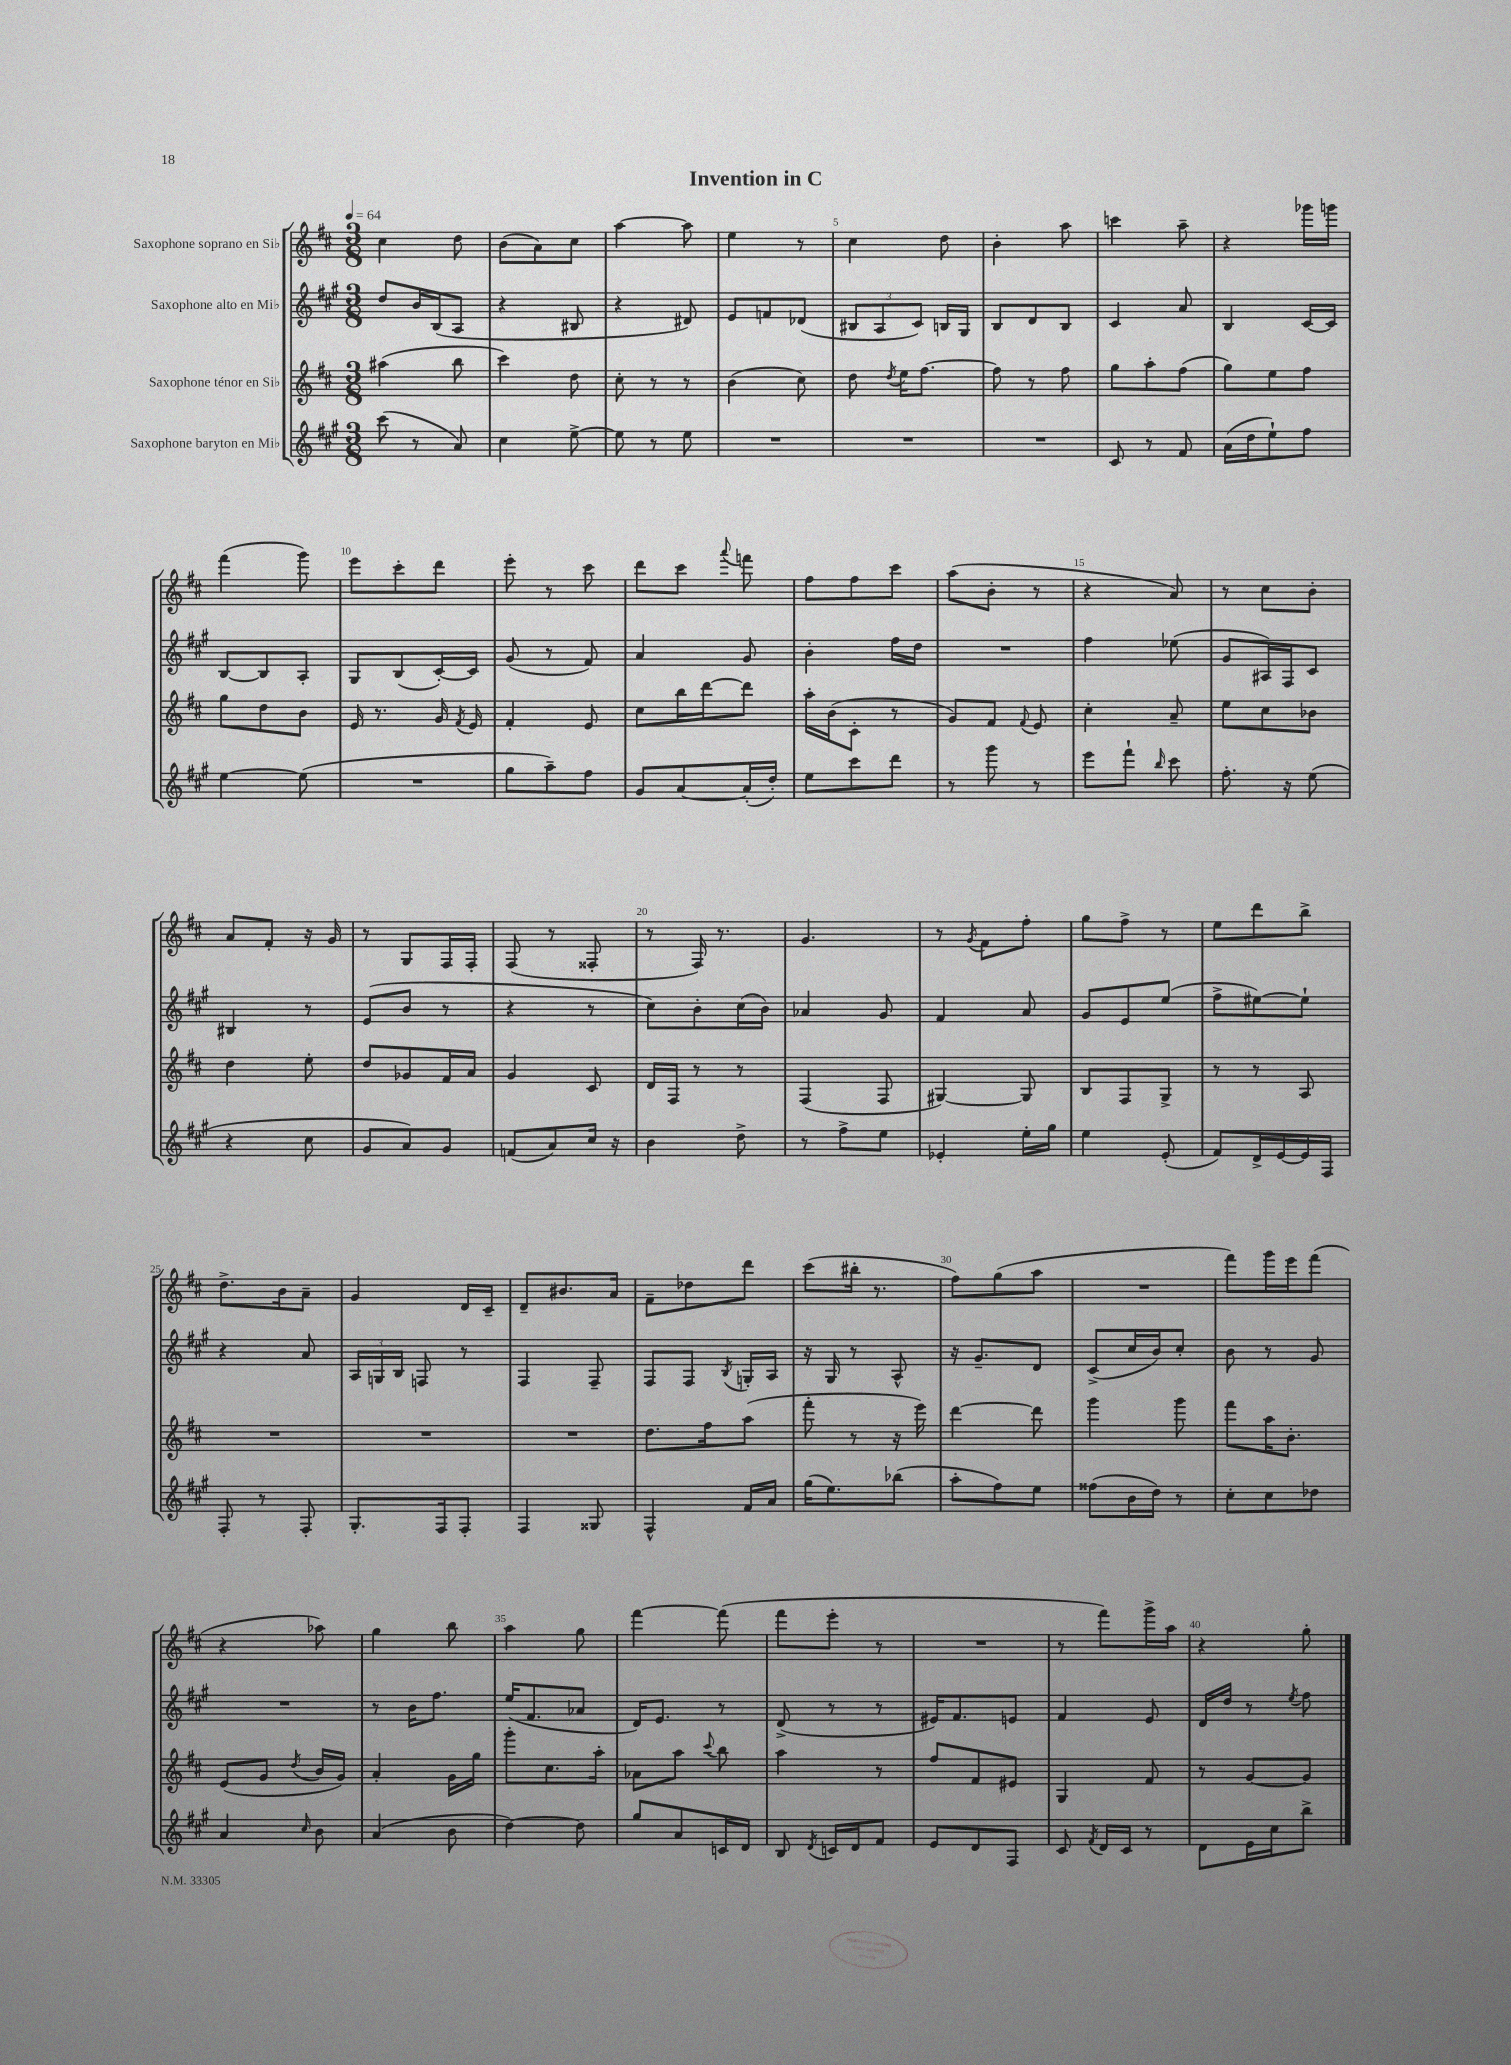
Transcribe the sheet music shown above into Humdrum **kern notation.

**kern	**kern	**kern	**kern
*staff4	*staff3	*staff2	*staff1
*clefG2	*clefG2	*clefG2	*clefG2
*k[f#c#g#]	*k[f#c#]	*k[f#c#g#]	*k[f#c#]
*M3/8	*M3/8	*M3/8	*M3/8
*MM64	*MM64	*MM64	*MM64
(8ccc#\	(4aa#\	8dd/L	4cc#\
8r	.	16b/L	.
.	.	(16B/J	.
8a/)	8bb\	8A/J	8dd\
=	=	=	=
4cc#\	4ccc#\)	4r	(8b\L
.	.	.	8a\)
[8ee^\	8dd\	8B#/	8cc#\J
=	=	=	=
8ee\]	8cc#'\	4r	[4aa\
8r	8r	.	.
8ee\	8r	8d#/)	8aa\]
=	=	=	=
4.r	(4b\	8e/L	4ee\
.	.	8f/	.
.	8cc#\)	(8d-/J	8r
=	=	=	=
4.r	8dd\	12B#/L	4cc#\
.	.	12A/	.
.	8qdd/	.	.
.	16ee\LK	.	.
.	.	12c#/J)	.
.	[8.ff#\J	.	.
.	.	16B/LL	8dd\
.	.	16G#/JJ	.
=	=	=	=
4.r	8ff#\]	8B/L	4b'\
.	8r	8d/	.
.	8ff#\	8B/J	8aa\
=	=	=	=
8c#/	8gg\L	4c#/	4ccc\
8r	8aa'\	.	.
8f#/	(8ff#\J	8a/	8aa~\
=	=	=	=
(16a\LL	8gg\L)	4B/	4r
16dd\J	.	.	.
8ee`\)	8ee\	.	.
8ff#\J	8ff#\J	[16c#/LL	16ggg-\LL
.	.	16c#/]JJ	16ggg\JJ
=	=	=	=
[4ee\	8gg\L	[8B/L	(4fff#\
.	8dd\	8B/]	.
(8ee\]	8b\J	8A'/J	8ggg\)
=	=	=	=
4.r	16e/	8G#/L	8eee\L
.	8.r	.	.
.	.	(8B/	8ccc#'\
.	16g/	[16c#'/L)	8ddd\J
.	8qf#/	.	.
.	16e/	16c#/]JJ	.
=	=	=	=
8gg#\L	4f#'/	(8g#/	8eee'\
8aa~\)	.	8r	8r
8ff#\J	8e/	8f#/)	8ccc#\
=	=	=	=
8g#/L	8cc#\L	4a/	8ddd\L
[8a/	16bb\L	.	8ccc#\J
.	[16ddd\J	.	.
.	.	.	8qqaaa/
(16a'/]L	8ddd\]J	8g#/	8fff\
16dd'/JJ)	.	.	.
=	=	=	=
8ee\L	16aa'\LL	4b'\	8ff#\L
.	(16b\J	.	.
8ccc#\	8c#'\J	.	8ff#\
8ddd\J	8r	16ff#\LL	8ccc#\J
.	.	16dd\JJ	.
=	=	=	=
8r	8g/L)	4.r	(8aa\L
8ggg#\	8f#/J	.	8b'\J
.	8qqf#/	.	.
8r	8e/	.	8r
=	=	=	=
8eee\L	4cc#'\	4ff#\	4r
8fff#`\J	.	.	.
16qqbb/	.	.	.
8ccc#\	8a~/	(8ee-\	8a/)
=	=	=	=
8.ff#'\	8ee\L	8g#/L	8r
.	8cc#\	16A#/L)	8cc#\L
16r	.	16F#/J	.
(8ee\	8b-\J	8c#/J	8b'\J
=	=	=	=
4r	4dd\	4B#/	8a/L
.	.	.	8f#'/J
8cc#\	8ee'\	8r	16r
.	.	.	16g/
=	=	=	=
8g#/L	8dd/L	(8e/L	8r
8a/)	8g-/	8b/J	8G/L
8g#/J	16f#/L	8r	16F#/L
.	16a/JJ	.	16F#'/JJ
=	=	=	=
(8f/L	4g/	4r	(8F#/
8a/)	.	.	8r
16cc#/Jk	8c#/	8r	8F##'/
16r	.	.	.
=	=	=	=
4b\	16d/LL	8cc#\L)	8r
.	16F#/JJ	.	.
.	8r	8b'\	16F#/)
.	.	.	8.r
8dd^\	8r	(16cc#\L	.
.	.	16b\JJ)	.
=	=	=	=
8r	(4F#/	4a-/	4.g/
8ff#^\L	.	.	.
8ee\J	8F#/	8g#/	.
=	=	=	=
4e-'/	[4G#/)	4f#/	8r
.	.	.	8qg/
.	.	.	8f#\L
16ee'\LL	8G#/]	8a/	8ff#'\J
16gg#\JJ	.	.	.
=	=	=	=
4ee\	8B/L	8g#/L	8gg\L
.	8F#/	8e/	8ff#^\J
(8e'/	8G^/J	(8ee/J	8r
=	=	=	=
8f#/L)	8r	8ff#^\L	8ee\L
16d^/L	8r	[8ee#\)	8ddd\
[16e/	.	.	.
16e/]	8A/	8ee#`\]J	8bb^\J
16F#/JJ	.	.	.
=	=	=	=
8F#'/	4.r	4r	8.dd^\L
8r	.	.	.
.	.	.	16b\k
8F#'/	.	8a/	8a~\J
=	=	=	=
8.G#'/L	4.r	24A/LL	4g/
.	.	24G/	.
.	.	24B/JJ	.
.	.	8F/	.
16F#/k	.	.	.
8F#'/J	.	8r	16d/LL
.	.	.	16c#~/JJ
=	=	=	=
4F#/	4.r	4F#/	8d~/L
.	.	.	8.b#/
8G##/	.	8F#~/	.
.	.	.	16a/Jk
=	=	=	=
4F#^^/	8.dd\L	8F#/L	8f#~\L
.	.	8F#/J	8dd-\
.	16ff#\k	.	.
.	.	8qB/	.
16f#/LL	(8aa\J	16G'/LL	8ddd\J
16a/JJ	.	16A/JJ	.
=	=	=	=
(16gg#\LK	8fff#'\	16r	(8ccc#\L
8.ee\)	.	16G#/	.
.	8r	8r	16bb#'\Jk
.	.	.	8.r
(8bb-\J	16r	8A^^/	.
.	16eee\)	.	.
=	=	=	=
8aa'\L	[4ddd\	16r	8ff#\L)
.	.	8.g#~/L	.
8ff#\)	.	.	(8gg\
8ee\J	8ddd\]	8d/J	8aa\J
=	=	=	=
(8ff##\L	4ggg\	(8c#^/L	4.r
16b\L	.	16cc#/L	.
16dd\JJ)	.	16b/J)	.
8r	8ggg\	8cc#'/J	.
=	=	=	=
8cc#'\L	8fff#\L	8b\	8fff#\L)
8cc#\	16aa\K	8r	16ggg\L
.	8.b'\J	.	16eee\J
8dd-\J	.	8g#/	(8fff#\J
=	=	=	=
4a/	(8e/L	4.r	4r
.	8g/J	.	.
16qqcc#/	8qdd/	.	.
8b\	16b/LL	.	8aa-\)
.	16g/JJ)	.	.
=	=	=	=
(4a/	4a'/	8r	4gg\
.	.	16b\LK	.
.	.	8.ff#\J	.
8b\	16g\LL	.	8bb\
.	16gg\JJ	.	.
=	=	=	=
[4dd\)	8ggg'\L	(16ee/LK	4aa\
.	.	8.f#/	.
.	8.cc#\	.	.
8dd\]	.	8a-/J	8gg\
.	16aa'\Jk	.	.
=	=	=	=
8gg#/L	8a-\L	16d/LK)	[4fff#\
.	.	8.e/J	.
8a/	8aa\J	.	.
.	8qqccc#/	.	.
16c/L	8bb\	8r	(8fff#\]
16d/JJ	.	.	.
=	=	=	=
8B/	4aa\	(8d^/	8fff#\L
8qd/	.	.	.
16c/LL	.	8r	8eee'\J
16d/J	.	.	.
8f#/J	8r	8r	8r
=	=	=	=
8e/L	8ff#/L	16e#/LK)	4.r
.	.	8.f#/	.
8d/	8f#/	.	.
8F#/J	8e#/J	8e/J	.
=	=	=	=
8c#/	4G/	4f#/	8r
8qf#/	.	.	.
16d/LL	.	.	8fff#\L)
16c#/JJ	.	.	.
8r	8f#/	8e/	16ggg^\L
.	.	.	16aa\JJ
=	=	=	=
8d\L	8r	16d/LL	4r
.	.	16dd/JJ	.
16e\L	[8g/L	8r	.
16cc#\J	.	.	.
.	.	8qee/	.
8bb^\J	8g/]J	8ff#\	8gg'\
==	==	==	==
*-	*-	*-	*-
